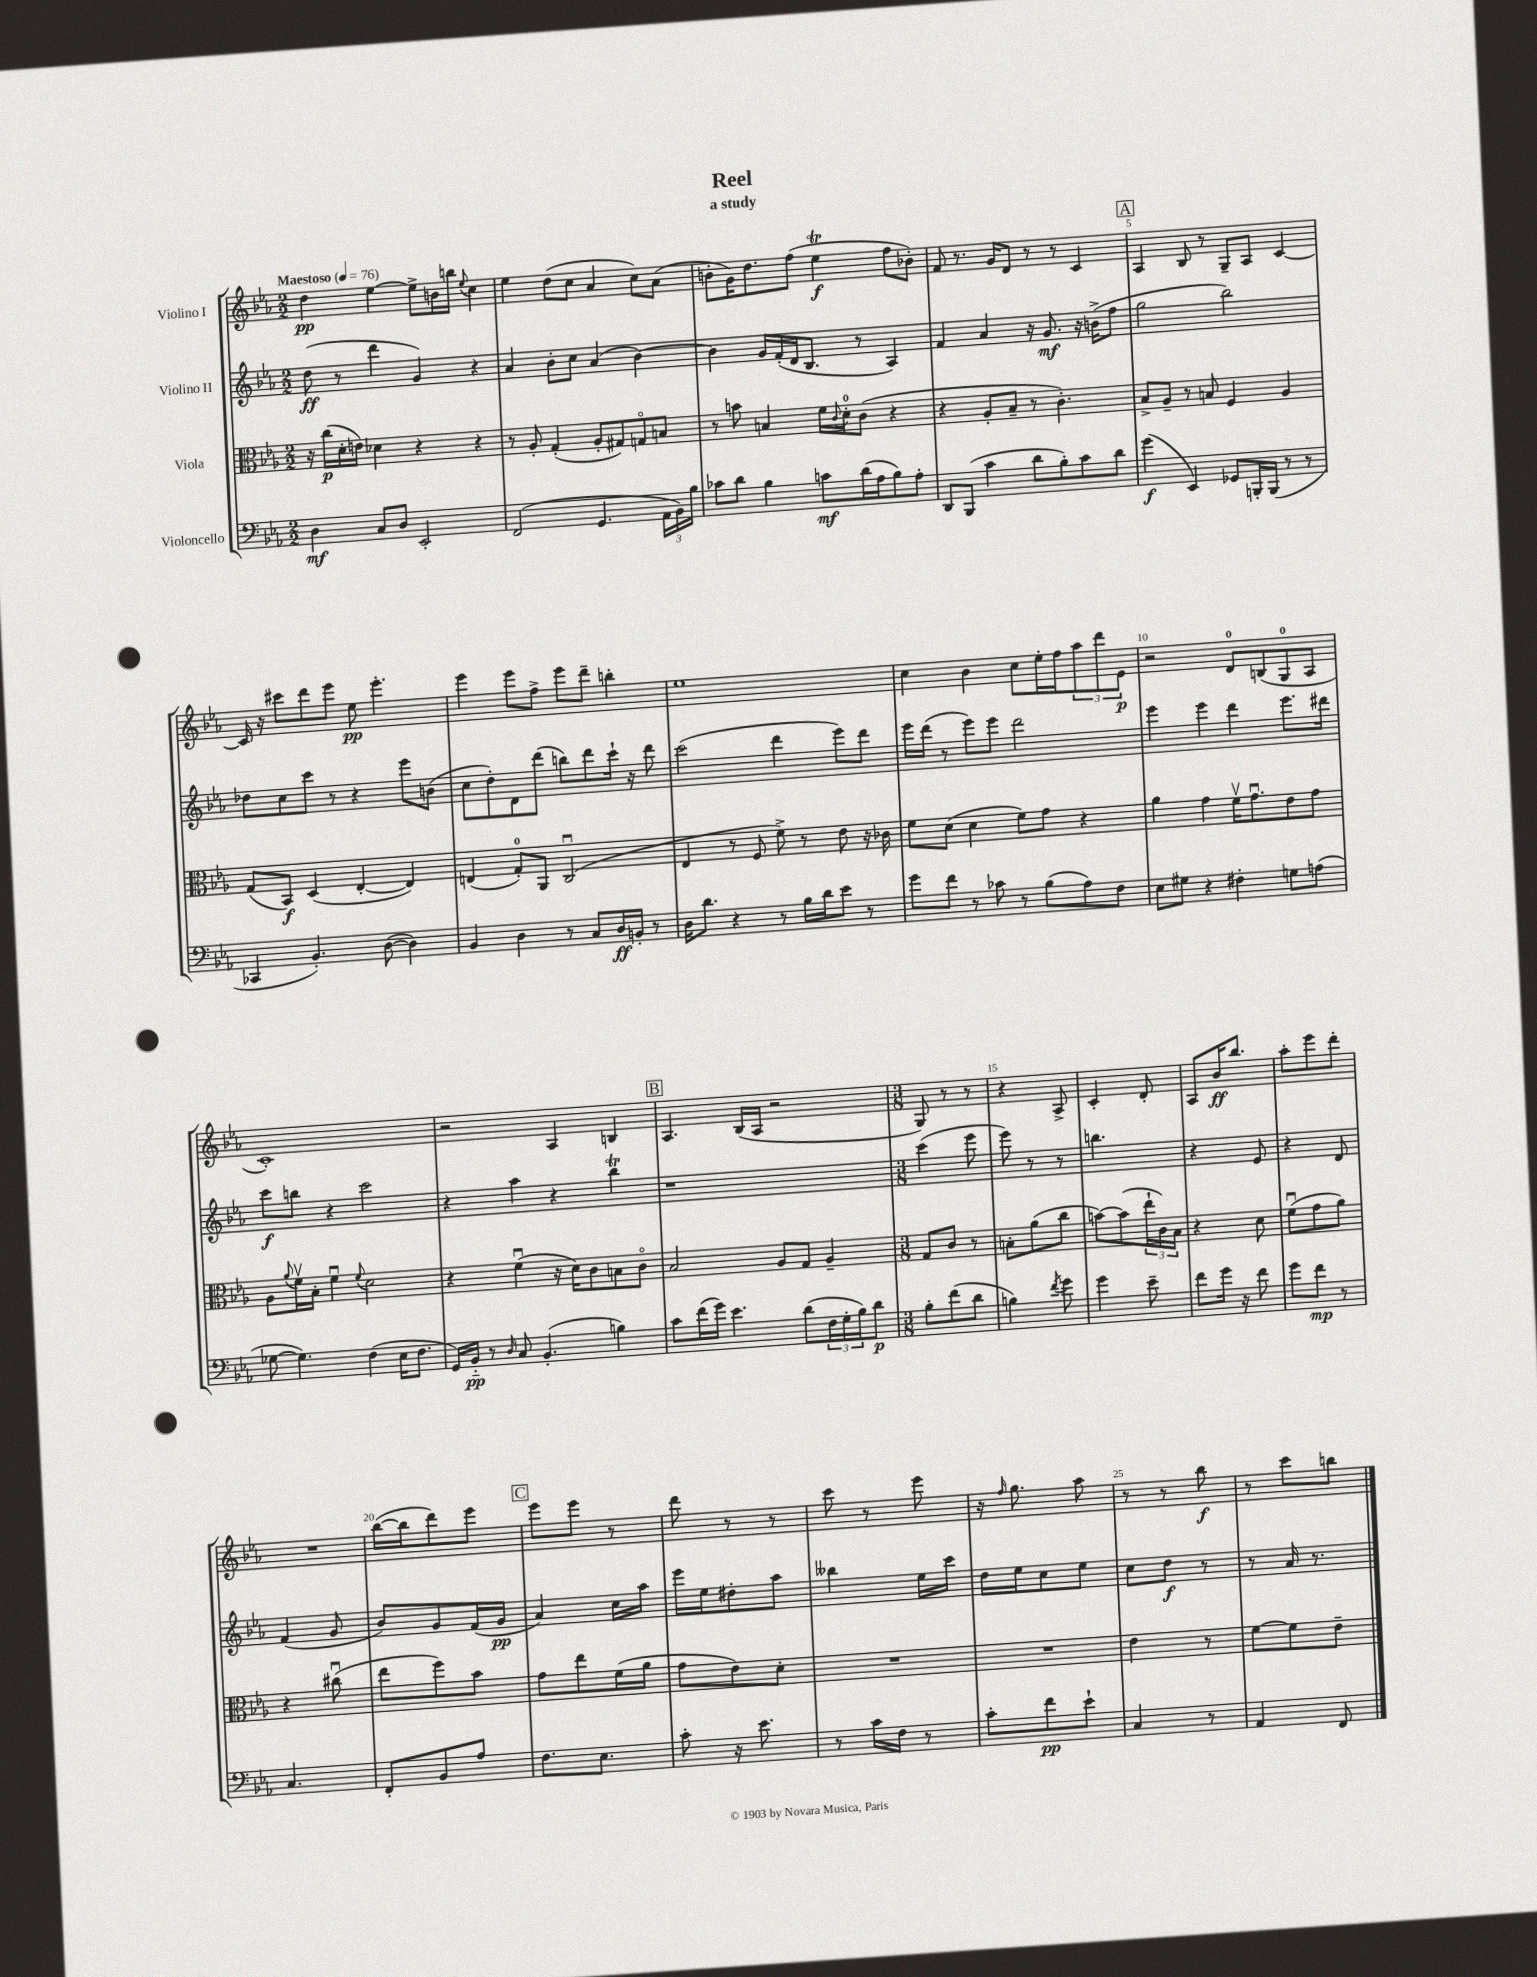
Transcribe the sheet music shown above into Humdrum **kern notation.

**kern	**kern	**kern	**kern
*staff4	*staff3	*staff2	*staff1
*clefF4	*clefC3	*clefG2	*clefG2
*k[b-e-a-]	*k[b-e-a-]	*k[b-e-a-]	*k[b-e-a-]
*M2/2	*M2/2	*M2/2	*M2/2
*MM76	*MM76	*MM76	*MM76
4D	16r	(8dd	4dd
.	(16cc	.	.
.	16d'	8r	.
.	16e)	.	.
8C	4d-	4ddd	[4ee-
8D	.	.	.
2EE-'	4r	4g)	8ee-^]
.	.	.	16b
.	.	.	16bb
.	.	.	8qqee-
.	4r	4r	4cc
=	=	=	=
(2FF	8r	4a-	4ee-
.	8A-'	.	.
.	(4G'	8b-'	(8dd
.	.	8cc	8cc
4.GG	8A-'	(4a-	4a-
.	8G#)	.	.
.	8Go	[4b-)	8cc)
24AA-	8B	.	(8a-
24BB-)	.	.	.
24B-	.	.	.
=	=	=	=
8c-	8r	4b-]	8b'
8d	8b	.	16g)
.	.	.	8.dd
4B-	4B	16g	.
.	.	(16f'	.
.	.	16d	(8ff
.	.	8.B-	.
8c	16f	.	4ee-
.	8qqc	.	.
.	16d'	.	.
(16d	(8c	8r	.
16A-	.	.	.
8B-)	4r	4A-)	8ff
8A-'	.	.	8b-')
=	=	=	=
8DD	4r	4f	8f
(8BBB-	.	.	8.r
4c	8A-'	4a-	.
.	.	.	16g
.	8B-~	.	8d
8d	8r	16r	8r
.	.	8.g	.
8B-')	4.c')	.	8r
8c	.	16r	4c
.	.	(16b^	.
8d	.	8ff	.
=	=	=	=
(4g	8B-^	2gg	4A-
.	8A-~	.	.
4EE-)	8r	.	8B-
.	8B	.	8r
8GG-	4F	2bb-)	8G~
16BBB'	.	.	8A-
(16BBB	.	.	.
8r	4A-	.	[4c
8r	.	.	.
=	=	=	=
4CC-	(8G	8dd-	16c]
.	.	.	16r
.	8BB-)	8cc	8ccc#
4.BB-')	(4D	8ccc	8ddd
.	.	8r	8eee-
.	[4E-'	4r	8ee-
([8D	.	.	4.eee-'
4D])	4E-])	8eee-	.
.	.	(8b	.
=	=	=	=
4BB-	(4E	8cc	4eee-
.	.	8dd')	.
4D	8G')	8d	8eee-
.	8AA-	(8ddd	8ff^
8r	(2Cu	8bb)	8eee-
8C	.	8ddd	8ddd~
16D	.	16ccc`	4bb'
16BB'	.	16r	.
8r	.	8ddd	.
=	=	=	=
16D	4E-	(2ccc	1ee-
8.d	.	.	.
4r	8r	.	.
.	8F	.	.
8r	8f^)	4ddd	.
16B-	8r	.	.
16d	.	.	.
8e-	8e-	8eee-)	.
8r	16r	8ddd	.
.	16c-	.	.
=	=	=	=
8g	8f	16eee-	4cc
.	.	(16ddd	.
8f	(8d	8r	.
8r	4d	8eee-)	4b-
8c-	.	8eee-	.
8r	8f)	2ddd	8cc
(8B-	8g	.	16ee-'
.	.	.	16ff
8A-)	4r	.	12aa-
.	.	.	12ddd
8F	.	.	.
.	.	.	12e-
=	=	=	=
8E-	4a-	4eee-	2r
8G#	.	.	.
4r	4g	4eee-	.
4F#'	16fv	4ddd	8d
.	8.gu	.	.
.	.	.	(8B
8G	8e-	8.eee-	8G
(8A	8g	.	8A-
.	.	16ddd#	.
=	=	=	=
[8G-	8A-	8ccc	1c')
.	8qqa-	.	.
4.G-])	16fv	8bb	.
.	16B-'	.	.
.	4fu	4r	.
.	8qqf	.	.
(4F	2d	2ccc	.
16E-	.	.	.
8.F	.	.	.
=	=	=	=
16GG)	4r	4r	2r
16BB-'~	.	.	.
8r	.	.	.
16qqD	.	.	.
8C	(4fu	4aa-	.
(4.BB-'	.	.	.
.	16r	4r	4A-
.	16d)	.	.
.	8c	.	.
4B)	8B	4bb-	4B
.	8co	.	.
=	=	=	=
8c	2B-	1r	4.A-
(16f	.	.	.
16g)	.	.	.
4.e-	.	.	.
.	.	.	(16B-
.	.	.	16A-
.	8A-	.	2r
(8d	8G	.	.
24F	4A-~	.	.
24G'	.	.	.
24B-)	.	.	.
8d	.	.	.
=	=	=	=
*M3/8	*M3/8	*M3/8	*M3/8
8B-'	8G	(4ccc	8G)
(8f	8c	.	8r
8d	8r	8eee-	8r
=	=	=	=
4B)	8B'	8eee-)	4r
.	(8a-	8r	.
8qf	.	.	.
8g	8cc	8r	8A-^
=	=	=	=
4g	[8b)	4.bb	4c'
.	(8b]	.	.
8e-~	24ee-`	.	8d'
.	24c)	.	.
.	24B-	.	.
=	=	=	=
8f	4r	4r	8A-
16g	.	.	16b-
16r	.	.	8.bb-
8f	8d	8e-	.
=	=	=	=
8g	(8fu	4r	8aa-'
8f	8g	.	8eee-
8r	8a-)	8d	8ddd'
=	=	=	=
4.C	4r	(4f	4.r
.	(8cc#u	8g	.
=	=	=	=
8FF'	8ee-	8b-)	([16bb-
.	.	.	16bb-]
8BB-	8ff)	8g	8ddd)
8A-	8b-	(16f	8eee-
.	.	16g	.
=	=	=	=
8.F	8g	4a-)	8eee-
.	8ee-	.	8eee-
8.E-	.	.	.
.	(16f	16cc	8r
.	16a-	16aa-	.
=	=	=	=
8c'	8g	16eee-	8ddd
.	.	16ee-	.
16r	8e-)	8dd#'	8r
8.e-	.	.	.
.	8d'	8aa-	8r
=	=	=	=
8r	4.r	4bb--	8ccc
16c	.	.	8r
16F	.	.	.
8r	.	16ee-	8eee-
.	.	16ccc	.
=	=	=	=
8c'	4.r	16dd	16r
.	.	.	16qqff
.	.	16ee-	8.gg
8f	.	8cc	.
8e-`	.	8ee-	8aa-
=	=	=	=
4C	4e-	8cc	8r
.	.	8dd	8r
8r	8r	8r	8bb-
=	=	=	=
4AA-	[8f	8r	8r
.	8f]	16a-	8ccc
.	.	8.r	.
8FF	8e-~	.	8bb
==	==	==	==
*-	*-	*-	*-
